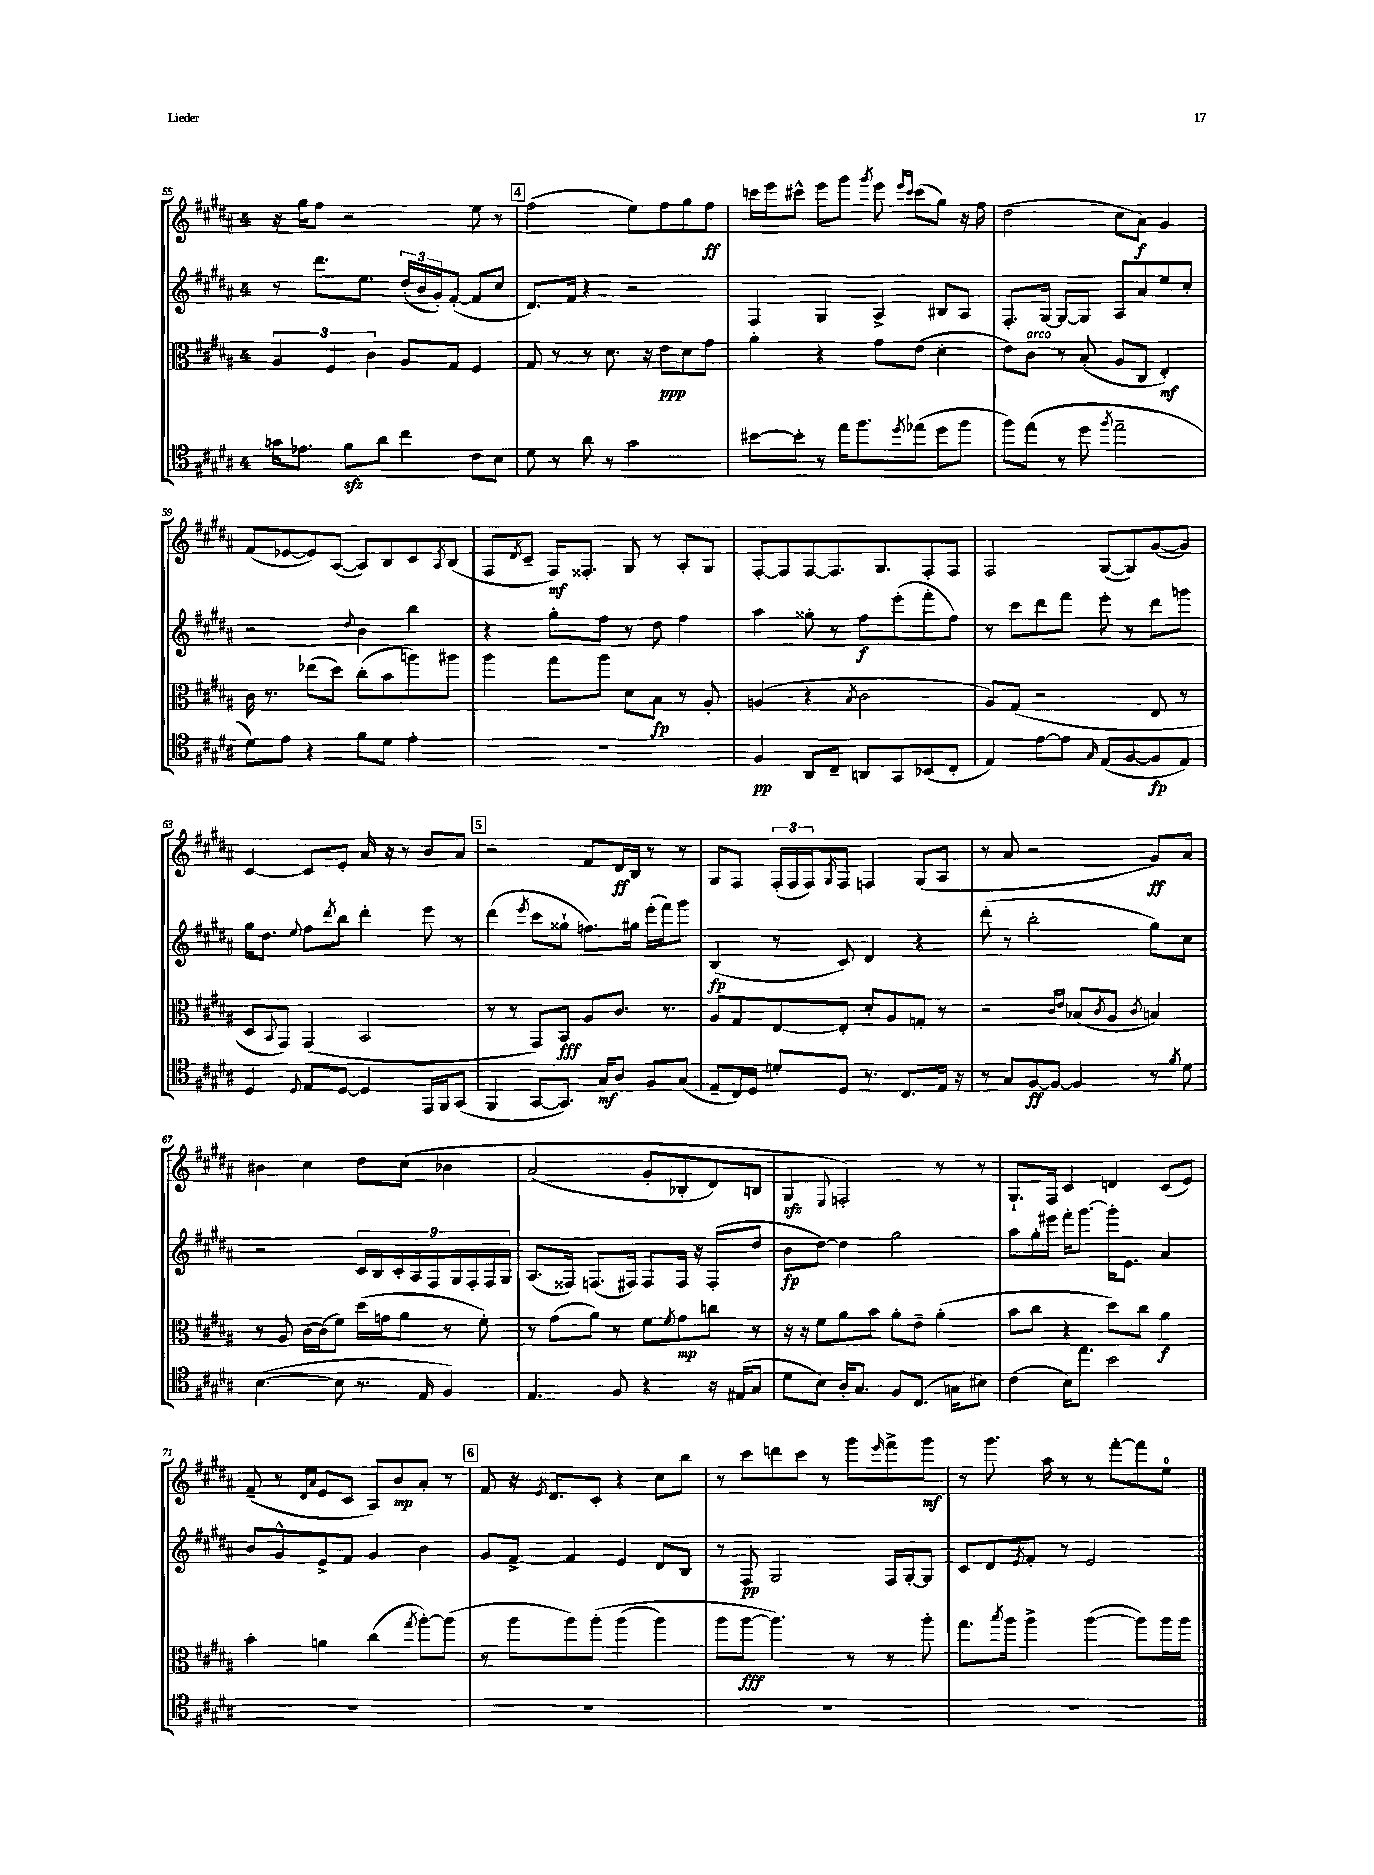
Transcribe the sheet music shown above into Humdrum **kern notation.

**kern	**kern	**kern	**kern
*staff4	*staff3	*staff2	*staff1
*clefC4	*clefC3	*clefG2	*clefG2
*k[f#c#g#d#a#]	*k[f#c#g#d#a#]	*k[f#c#g#d#a#]	*k[f#c#g#d#a#]
*M4/4	*M4/4	*M4/4	*M4/4
16g\LK	6A#/	8r	16r
8.e-\J	.	.	16gg#\LK
.	.	8.ddd#\L	8ff#\J
.	6F#/	.	.
8f#\L	.	.	2r
.	.	8.ee\J	.
.	6c#\	.	.
8a#\J	.	.	.
4cc#\	8A#/L	(24dd#'/LL	.
.	.	24b/	.
.	.	24g#'/J)	.
.	8G#/J	([8f#'/J	.
8c#\L	4F#/	8f#/]L	8ee\
8B\J	.	8cc#/J	8r
=	=	=	=
8d#\	8G#/	8.d#/L)	(2ff#\
8r	8r	.	.
.	.	16f#/Jk	.
8a#\	8r	4r	.
8r	8.d#\	.	.
2g#\	.	2r	8ee\L)
.	16r	.	.
.	8e\L	.	8ff#\
.	8d#\	.	8gg#\
.	8g#\J	.	8ff#\J
=	=	=	=
[8b#\L	4a#'\	4F#/	16ccc\LL
.	.	.	16eee\J
8b#'\]J	.	.	8ccc#^^\J
8r	4r	4G#/	8eee\L
16ee\LK	.	.	8ggg#\J
8.ff#\	.	.	.
.	.	.	8qggg#/
.	8g#\L	4A#^/	8eee\
.	.	.	16qqeee/LL
8qdd#/	.	.	16qqccc#/JJ
(8ee-\J	(8e\J	.	(8ccc#\L
8dd#\L	4d#'\	8B#/L	8gg#\J)
8ff#\J	.	8A#/J	16r
.	.	.	16ff#\
=	=	=	=
8ff#\L)	8e\L)	8.F#'/L	(2dd#\
(8ee\J	8c#\J	.	.
.	.	[16G#/Jk	.
8r	8r	8G#/_L	.
8dd#\	(8B'/	8G#/]J	.
8qff#/	.	.	.
2ee~\	8A#/L	8A#/L	8cc#\L
.	8C#/J	8a#/	8a#\J)
.	4E'/)	8ee/	4g#/
.	.	8cc#'/J	.
=	=	=	=
8d#\L)	16c#\	2r	(8f#/L
.	8.r	.	.
8e\J	.	.	[8e-/
4r	(8ee-\L	.	8e-/])
.	8dd#\J)	.	([8A#/J
.	.	8qqdd#/	.
8f#\L	(8cc#'\L	4b\	8A#/]L)
8d#\J	8b\	.	8B/
4e'\	8aa\)	4bb\	8c#/
.	.	.	8qA#/
.	8aa#\J	.	(8B/J
=	=	=	=
1r	4aa#\	4r	8F#/L
.	.	.	8qd#/
.	.	.	8c#~/J
.	8gg#\L	8gg#'\L	16F#/LK)
.	.	.	8.F##'/J
.	8aa#\J	8ff#\J	.
.	8d#\L	8r	8G#/
.	8B\J	8dd#\	8r
.	8r	4ff#\	8A#'/L
.	8A#'/	.	8G#/J
=	=	=	=
4F#/	(4A/	4aa#\	[8F#'/L
.	.	.	8F#/]
8AA#/L	4r	8gg##'\	[8F#/
8C#~/J	.	8r	8.F#/]
.	8qB/	.	.
8AA/L	2c#\	8ff#\L	.
.	.	.	8.G#/
8GG#/	.	(8eee'\	.
(8BB-/	.	8fff#'\	8F#'/
8C#'/J	.	8ff#\J)	8F#/J
=	=	=	=
4E/)	8A#/L)	8r	2F#/
.	(8G#/J	8ccc#\L	.
[8e\L	2r	8ddd#\	.
8e\]J	.	8fff#\J	.
16qqG#/	.	.	.
(8E/L	.	8eee'\	([8G#/L
[8F#/	.	8r	8G#/])
8F#/]	8E/	8ddd#\L	([8g#/
8E/J)	8r	8ggg\J	8g#/]J)
=	=	=	=
4D#/	8D#/L	16gg#\LK	[4c#/
.	.	8.dd#\J	.
.	8qqBB/	.	.
.	8GG#/J)	.	.
8qqD#/	.	8qqee/	.
8E/L	(4GG#/	8ff#\L	8c#/]L
.	.	8qddd#/	.
[8D#/J	.	8bb\J	8e'/J
4D#/]	2BB/	4ddd#'\	16a#/
.	.	.	16r
.	.	.	8r
16EE/LL	.	8eee\	8b/L
16FF#/J	.	.	.
(8GG#/J	.	8r	8a#/J
=	=	=	=
4FF#/	8r	(4ddd#\	2r
.	8r	.	.
.	.	8qeee/	.
[8GG#/L	8GG#/L)	8ccc#\L	.
8.GG#/]J)	8BB/J	8gg##`\J	.
.	8A#/L	8.ff\L)	8f#/L
16G#/LK	.	.	.
8A#/J	8.c#/J	.	16d#/L
.	.	16gg#\Jk	16B/JJ
8F#/L	.	(16eee'\LL	8r
.	8.r	16fff#\J)	.
(8G#/J	.	8ggg#\J	8r
=	=	=	=
8E~/L	8A#/L	(4B/	8G#/L
16C#/L)	8G#/	.	8F#/J
16D#/JJ	.	.	.
8d'/L	[8E/	8r	(24F#'/LL
.	.	.	24F#/
.	.	.	24F#/J)
.	.	.	8qG#/
8D#/J	8E'/]J	8c#/)	8F#/J
8.r	8d#'/L	4d#/	4F/
.	8A#/	.	.
8.C#/L	.	.	.
.	8G'/J	4r	(8G#/L
16E/Jk	8r	.	8A#/J
16r	.	.	.
=	=	=	=
8r	2r	(8ddd#'\	8r
8G#/L	.	8r	8a#/
[8F#/	.	2bb'\	2r
8F#/_J	.	.	.
.	16qqc#/LL	.	.
.	16qqe/JJ	.	.
4F#/]	(8B-/L	.	.
.	8qc#/	.	.
.	8A#/J	.	.
.	8qc#/	.	.
8r	4B/)	8gg#\L)	8g#/L)
8qf#/	.	.	.
8d#\	.	8cc#\J	8a#/J
=	=	=	=
([4.B\	8r	2r	4b#\
.	8A#/	.	.
.	[16c#\LL	.	4cc#\
.	(16c#\]J	.	.
8B\]	8f#\J)	.	.
8.r	(16dd#\LL	18c#/LL	8dd#\L
.	.	18B/	.
.	16g\J	.	.
.	.	18c#'/	.
.	8a#\J	.	&(8cc#\J
.	.	18A#/	.
16E/	.	.	.
.	.	18F#/	.
4F#/)	8r	.	4b-\
.	.	18G#/	.
.	.	18F#'/	.
.	8f#'\)	.	.
.	.	18F#/	.
.	.	18G#/JJ	.
=	=	=	=
4.E/	8r	(8.A#/L	(2a#/
.	(8g#\L	.	.
.	.	16F##/Jk)	.
.	8a#\J)	(8.F/L	.
8F#/	8r	.	.
.	.	16F#/Jk)	.
4r	8f#\L	8F#/L	8g#'/L
.	8qf#/	.	.
.	8g#\	16F#/Jk	8B-'/
.	.	16r	.
16r	8cc\J	(8F#'/L	8d#/)
(16E#/LK	.	.	.
8G#/J	8r	8dd#/J	8B/J
=	=	=	=
8d#\L	16r	8b\L	4G#/
.	16r	.	.
8B\J)	8f#\L	[8dd#\J)	.
.	.	.	8qqE/
16A#'/LK	8a#\	4dd#\]	2F'/&)
8.G#/J	.	.	.
.	8b\J	.	.
8F#/L	8a#'\L	2gg#\	.
(8.C#/J	8e~\J	.	.
.	(4a#'\	.	8r
16G\LK	.	.	.
8B#\J)	.	.	8r
=	=	=	=
(4c#\	8b\L	8aa#\L	8.G#`/L
.	8cc#\J	16gg#'\L	.
.	.	16eee#\JJ	16F#/Jk
16B\LK)	4r	16fff#'\LK	4c#/
8.ee\J	.	[8.ggg#\J	.
2b\	8dd#\L)	16ggg#'\]LK	4d/
.	.	8.e\J	.
.	8cc#\J	.	.
.	4a#\	4a#/	(8c#/L
.	.	.	8e/J)
=	=	=	=
1r	4b'\	8b/L	(8f#~/
.	.	8g#^^/	8r
.	.	.	16qqd#/LL
.	.	.	16qqa#/JJ
.	4a\	8e^/	8e/L
.	.	8f#/J	8c#/J
.	(4cc#\	4g#/	8A#/L)
.	.	.	8b/
.	8qgg#/	.	.
.	[8aa#'\L)	4b\	8a#'/J
.	(8aa#\]J	.	8r
=	=	=	=
1r	8r	8g#/L	8f#/
.	8aa#\L	[8f#^/J	16r
.	.	.	8qe/
.	.	.	8.d#/L
.	8aa#\)	4f#/]	.
.	&(8aa#'\J	.	8c#'/J
.	(4aa#\	4e/	4r
.	4aa#\)	8d#/L	8cc#\L
.	.	8B/J	8bb\J
=	=	=	=
1r	8aa#\L	8r	8r
.	[8aa#\J	8F#/	8ccc#\L
.	4.aa#\]&)	2G#/	8ddd\
.	.	.	8ccc#\J
.	.	.	8r
.	8r	.	8ggg#\L
.	.	.	16qqeee/
.	8r	16F#/LL	8fff#^\
.	.	[16G#'/J	.
.	8aa#'\	8G#/]J	8ggg#\J
=	=	=	=
1r	8.gg#\L	8c#/L	8r
.	.	8d#/	8.ggg#\
.	8qbb/	.	.
.	16aa#\Jk	.	.
.	.	8qe/	.
.	4aa#^\	8f#'/J	.
.	.	.	16aa#\
.	.	8r	8r
.	([4aa#\	2e/	8r
.	.	.	[8fff#'\L
.	8aa#\]L)	.	8fff#\]
.	16aa#\L	.	8ee\J
.	16aa#\JJ	.	.
==	==	==	==
*-	*-	*-	*-
